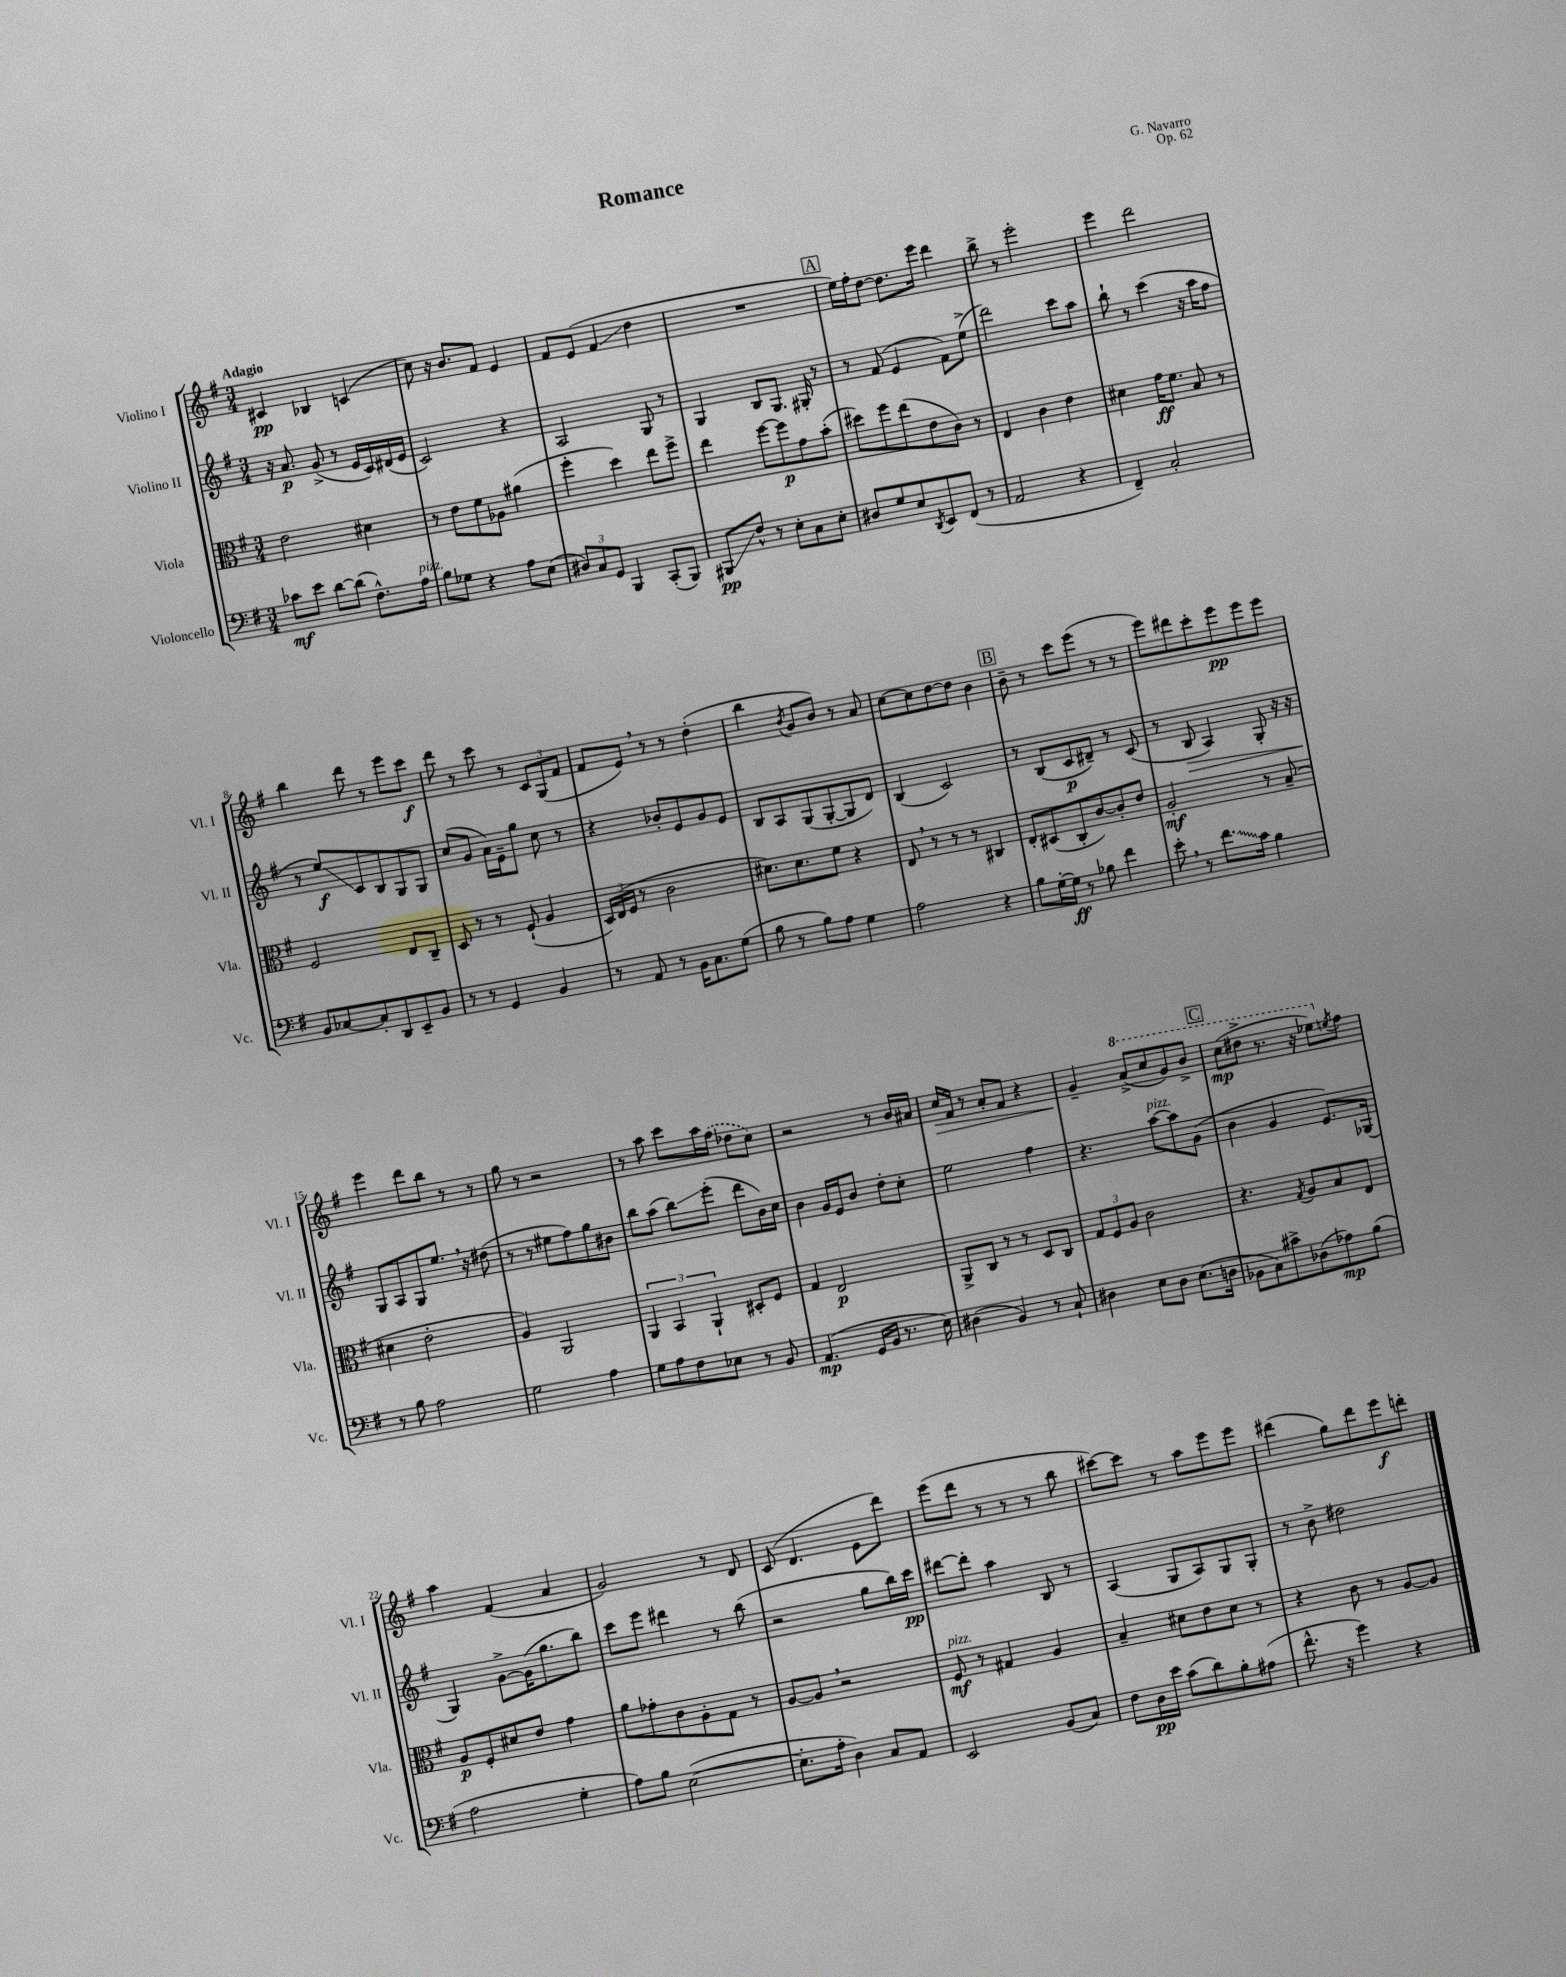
\header { title = "Romance" composer = "G. Navarro" opus = "Op. 62" }
<<
\new StaffGroup <<
\new Staff = "s0" \with { instrumentName = "Violino I" shortInstrumentName = "Vl. I" } {
    \clef treble \key g \major \numericTimeSignature \time 3/4 \tempo "Adagio"
    cis'4\pp bes4 c'4( |
    c''8) r16 b'8. fis'8 e'4 |
    fis'8 e'8( fis'4\glissando d''4 |
    R2. |
    \mark \markup { \box "A" } e''16) fis''16-. d''8~ d''8. e'''16 d'''4 |
    b''8-> r8 e'''2-. |
    e'''4 d'''2 |
    b''4 d'''8 r8 e'''8 c'''8\f |
    d'''8 r8 c'''8 r8 \tuplet 3/2 { c'8 g8( fis'8 } |
    fis'8 e'8) \breathe r8 r8 d''4-.( |
    b''4 \acciaccatura { b'8 } g'8 b'8) r8 a'8 |
    c''8~ c''8 d''8~ d''8 b'4 |
    \mark \markup { \box "B" } b'8-- r8 c'''8 e'''8( r8 r8 |
    e'''8) dis'''8 c'''8-. e'''8\pp e'''8 e'''8 |
    e'''4 d'''8 b''8 r8 r8 |
    g''8 r8 r2 |
    r8 a''8 c'''8 a''16 \once \slurDashed fis''16( des''8 c''8) |
    r2 r8 b'16 ais'16 |
    c''16\> fis'16 r8 a'8-. fis'8 r4 |
    g'4--\! \ottava #1 a''8->( c'''8 g''8) b''8-> |
    \mark \markup { \box "C" } c'''8\mp( dis'''8-> r8. r16 ees'''8) \ottava #0 \acciaccatura { e''!8 } fis''8 |
    a''4 fis'4( a'4 |
    g'2) r8 d'8 |
    c'8( d'4. e'8 d'''8) |
    e'''8( d'''8 r8 r8 r8 b''8 |
    cis'''8~) cis'''8 r8 a''8 e'''8 e'''8 |
    dis'''4( g''8) dis'''8 e'''8\f d'''8-. \bar "|." |
}
\new Staff = "s1" \with { instrumentName = "Violino II" shortInstrumentName = "Vl. II" } {
    \clef treble \key g \major \numericTimeSignature \time 3/4
    r16 a'8.\p g'8->( r8 e'16 c'16) dis'16( e'16 |
    c'2) r4 |
    a2 g8 r8 |
    g4 b8 g8. gis16-. r8 |
    \mark \markup { \box "A" } r8 fis'8( e'4 fis'8) e''8->( |
    d'''2) c'''8 a''8 |
    b''8-! r8 c'''4( r16 a''16 fis''8 |
    r8 e''8\glissando\f) c'8 b8 g8 g8 |
    c''8( g'8 a'16) e'16-- g''8 c''8 r8 |
    r4 bes'8-. e'8 g'8 e'8 |
    b8 a8 g8( g8~-. g8 d'8) |
    b4( c'2) |
    \mark \markup { \box "B" } r8 b8( c'8\p dis'8--) r8 c'8( |
    r8 b8\> a4) g8-. r16 r16 |
    g8\! a8 g8 e''8. \breathe r16 dis''8( |
    r8 r8 eis''8 fis''8) g''8 bis'8 |
    b''8 a''8( b''8\glissando) e'''8-.( d'''8 b'16) c''16 |
    b'4 g'16 e'16 b'8 d''8-. c''8-. |
    e''2 fis''4 |
    r4. a''8~^\markup { \italic "pizz." } a''8 g'8( |
    \mark \markup { \box "C" } b'4 g'4 e'8.) ges16( |
    g4) g'8~-> g'16( g''8. b''8) |
    c'''8 e'''8 dis'''4 r8 b''8( |
    r2 g''8 b''16) c'''16\pp |
    dis'''8~ dis'''8-. a''4 b8 r8 |
    a4( g8 a8) g8 g8-. |
    r8 b'8-> dis''2 \bar "|." |
}
\new Staff = "s2" \with { instrumentName = "Viola" shortInstrumentName = "Vla." } {
    \clef alto \key g \major \numericTimeSignature \time 3/4
    e'2 dis'4 |
    r8 e'8 fis'8 aes8 ais'4( |
    fis''4-. d''4) e''8 fis''8-> |
    e''4 fis''8~ fis''8\p g'8 b'8-.( |
    \mark \markup { \box "A" } dis''8) fis''8 e''8( e'8 c'8) r8 |
    e4 c'4 e'4 |
    dis'4 g'16\ff fis'8. b8 r8 |
    fis2 e8 c8-- |
    d8 r8 r8 fis8-!( a4 |
    \tuplet 3/2 { d16) e16( fis16 } r8 c'2 |
    dis'8.) dis'8. fis'8 r4 |
    e8 \breathe r8 r8 r8 cis4 |
    \mark \markup { \box "B" } e8-. dis8( c8-. c'8~) c'8-. e'8 |
    a2-.\mf r8 b8--( |
    dis'4 e'2-. |
    a4) a,2 |
    \tuplet 3/2 { a,4 b,4 a,4-! } dis8-. fis8 |
    g4 e2\p |
    a,8-> c8 r8 r8 d8 c8 |
    \tuplet 3/2 { g8 fis8 a8 } c'2 |
    \mark \markup { \box "C" } r4. \acciaccatura { g8 } a8 b8 e8 |
    a8\p fis8-. dis'8 e'8 g'4 |
    a'8 ges'8-. c'8 a8-. g8 r8 |
    a8~ a8 \breathe r2 |
    fis8\mf^\markup { \italic "pizz." } r8 gis4 a4 |
    b4-- dis'8 e'8 dis'8 r8 |
    r4 c'8 r8 a8~ a8 \bar "|." |
}
\new Staff = "s3" \with { instrumentName = "Violoncello" shortInstrumentName = "Vc." } {
    \clef bass \key g \major \numericTimeSignature \time 3/4
    ces'8\mf e'8 d'8~ d'8( fis8.-^) a16^\markup { \italic "pizz." } |
    b8 ges8 r4 a8 e8( |
    \tuplet 3/2 { dis8) c8 g,8 } b,,4 c,8-.( b,,8) |
    bis,,8\glissando\pp fis8-^ r8 e8-. c8 e8-. |
    \mark \markup { \box "A" } dis8 g8 e8 \acciaccatura { d,8 } e,8 fis,8( r8 |
    a,2 r4 |
    fis,4--) c2-. |
    b,8 ces8~ ces8-. d,8 e,8-- b,8 |
    r8 r8 g,4 b,4 |
    r8 a,8 r8 b,16 c8. g8( |
    b8 r8 b8) a8 g4 |
    a2 r4 |
    \mark \markup { \box "B" } b8 g16~-. g16\ff r8 bes8 fis'4 |
    e'8-. \breathe r8 \once \override Glissando.style = #'zigzag fis'8.\glissando c'16 b4 |
    r8 b8 a2 |
    g2 a4 |
    g8 a8 fis8 ees8 r8 b,8 |
    a,4.\mp( g,16 b,16 r8. e16) |
    dis4( b,4) r8 c8-! |
    dis4 e8 dis8 e8.( d16 |
    \mark \markup { \box "C" } bes,8 c8) cis'8-> des8( aes8\mp) b8( |
    a2 g4-. |
    a8) b8 e2~( |
    e8.-. a16-. d4) c8 a,8 |
    e,2 b,8( c8) |
    fis8 d16\pp e'16 c'8( d'8) b8-. ais8( |
    fis'8.-^ r16 g'4) r4 \bar "|." |
}
>>
>>
